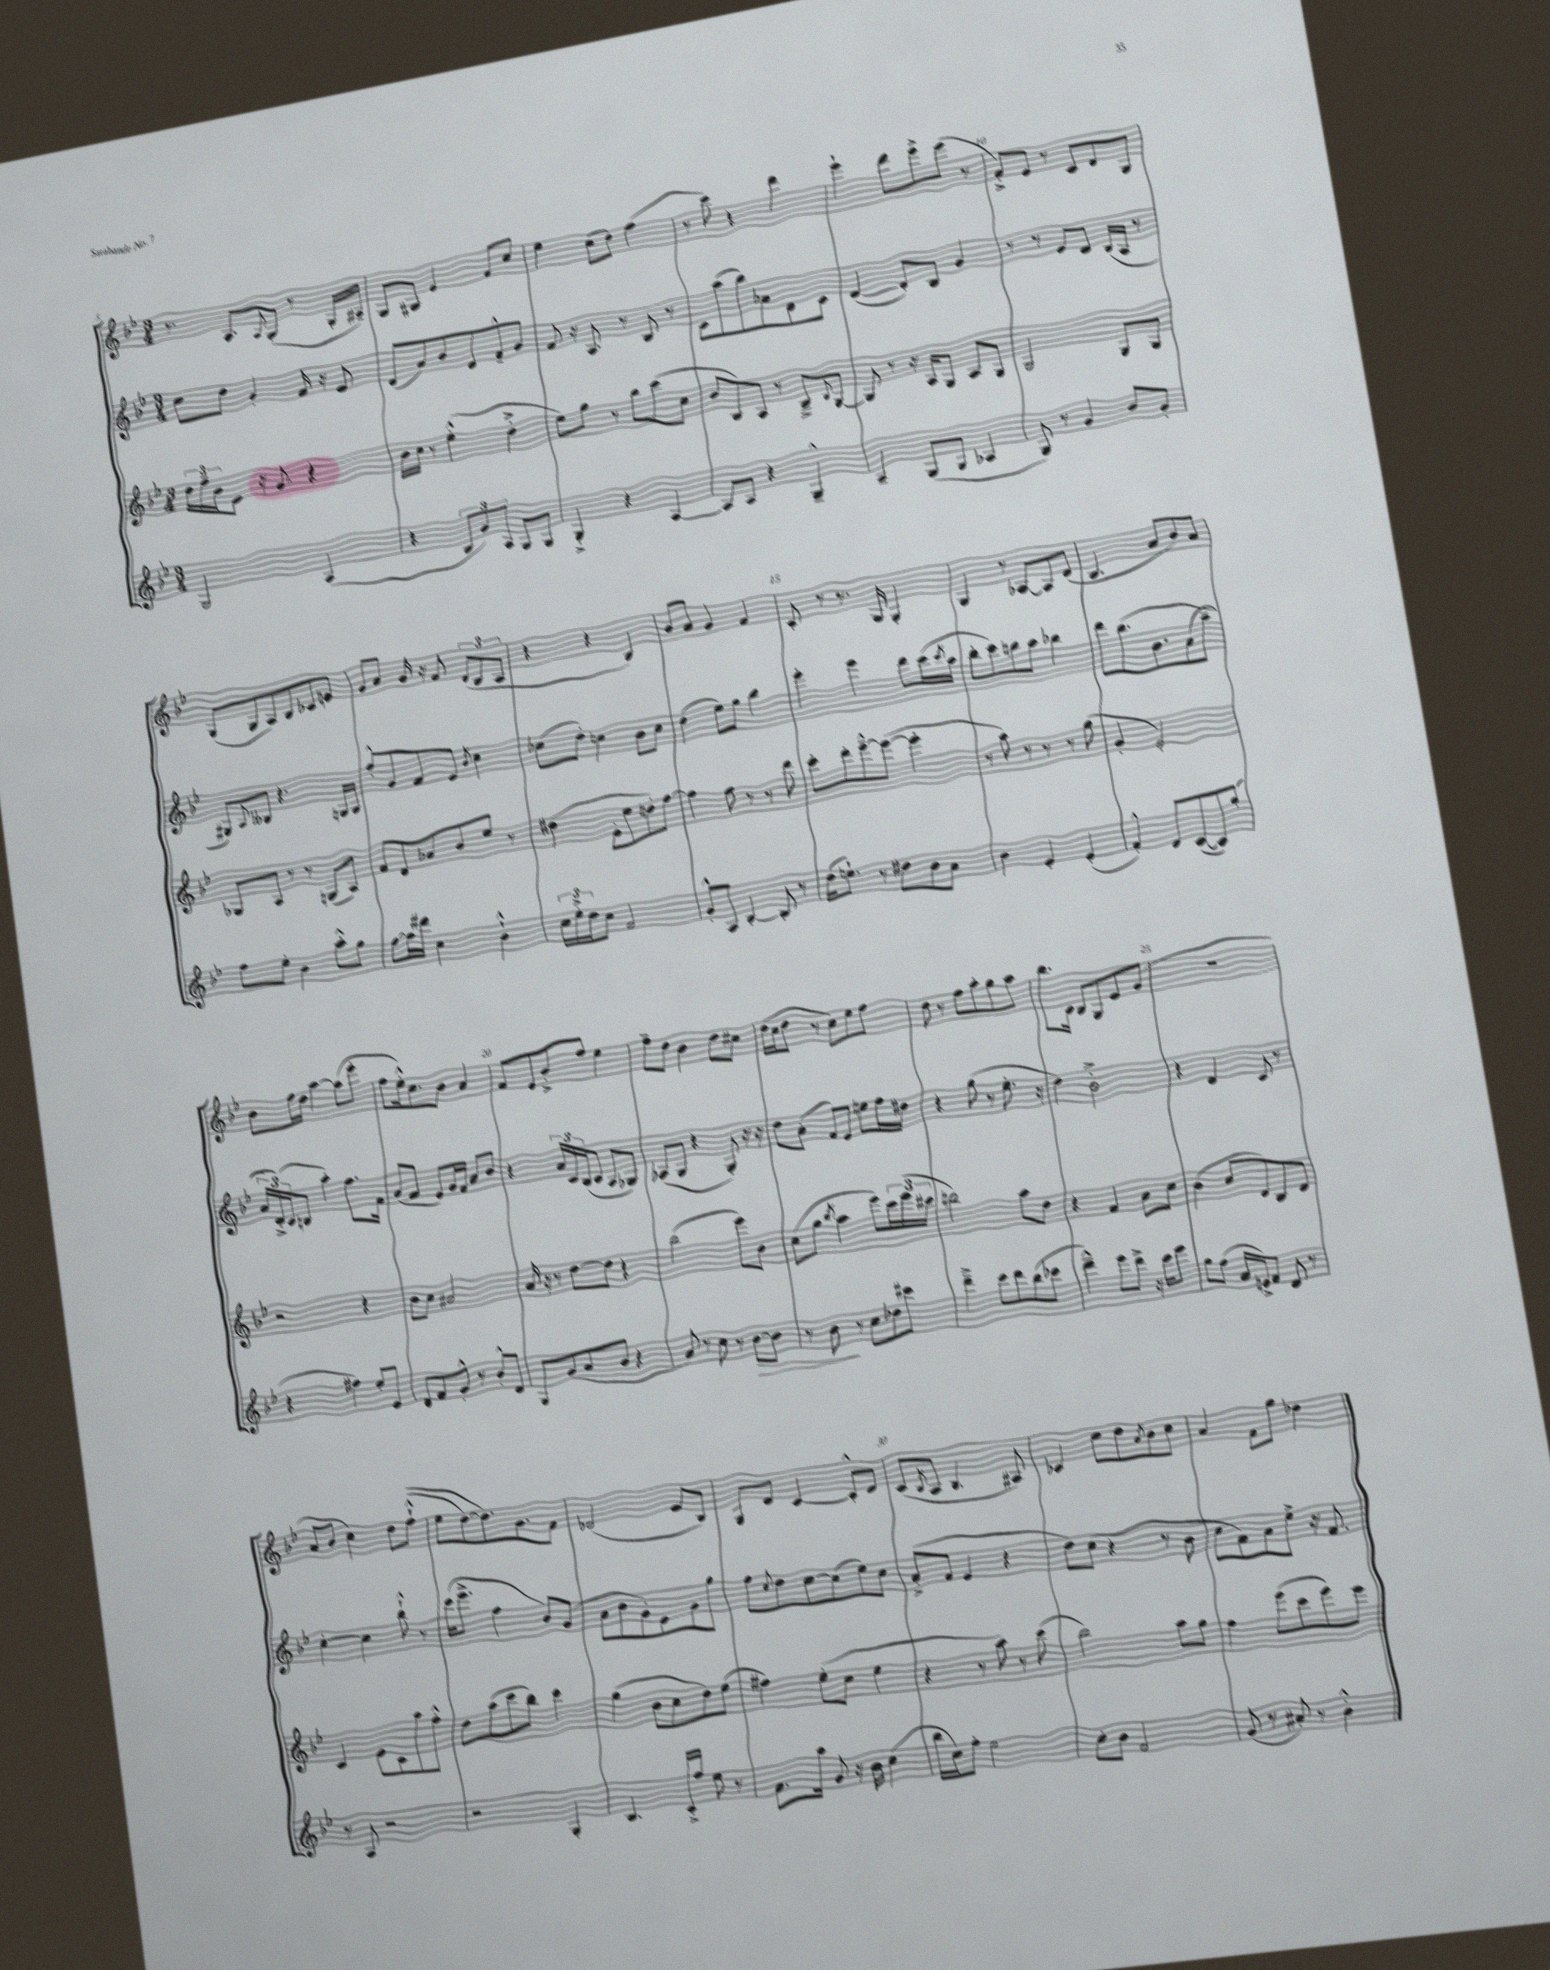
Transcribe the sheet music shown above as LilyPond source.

<<
\new StaffGroup <<
\new Staff = "s0" {
    \clef treble \key bes \major \numericTimeSignature \time 3/4
    r8. a8. \appoggiatura { a8 } g8-.( r8 g16-. ais16--) |
    g8 gis8 ees'4 f'8 c''8 |
    ees''4 c''8( d''8) f''4( |
    r8 c'''8) r4 d'''4 |
    ees'''4-! d'''8 ees'''8-> ees'''8( r8 |
    f'8-.->) ees'8 r8 c'8 d'8 g8 |
    g8( g8 a8) bes8 ces'8 e'8 |
    g'8 a'8 g'16 r16 f'8 \tuplet 3/2 { d'8( bes8 a8 } |
    r4 r4 bes4) |
    bes'8 a'8 g'4 f'4 |
    c'8-. r8 r8. g16 g4-. |
    g4 r8 aes8~ aes8 d'8( |
    bes4. a'8 bes'8) a'8 |
    bes'8 f''16 d''16 a''4~ a''8( ees'''8-. |
    f''8 ees''16-.-^) c''8. bes'8 a'4 |
    f'8 ees'8 bes'8-.-> f''8 ees''4 |
    f''8-- d''8 bes'4 d''8 cis''8 |
    d''16( c''16 d''8 r8 c''8) ees''8 f''8 |
    d''8 r8 f''8 a''8-. g''8 a''8 |
    bes''8. c'16 bes8 g8 ees'8 g'8( |
    R2. |
    a'8 bes'8 c''4) d''8 f''8-!-^(\( |
    ees''8 d''8~) d''8.\) g'8. f'8 |
    des'2( ees'8 bes8) |
    g8 d'8 c'4~ c'8-.-^ d'8 |
    c'8( \acciaccatura { bes8 } a8 bes4. ais8) |
    ces'4 c''8 d''8 \acciaccatura { a'8 } bes'8 c''8 |
    a'4 f'8 g''8 des''4 \bar "|." |
}
\new Staff = "s1" {
    \clef treble \key bes \major \numericTimeSignature \time 3/4
    c''8 d''8 g'4-. f'16 r16 ees'8 |
    d'8( a'8) bes'8 d'8 f'8---^ g'8 |
    f'8 r16 a8. r8 bes8 r8 |
    c'8 a''8( bes''8) aes'8 d'8 c'8 |
    d'4~( d'8-.) bes8 g'4 |
    r8 r8 ees'8 d'8 bes16( a16 r8 |
    gis8) \appoggiatura { a8 } beses8 r4. g16 g16 |
    f''8-.-^ g'8 f'8 ees'8 \acciaccatura { bes'8 } c''4 |
    ces''8( d''8-.) c''4 bes'8 c''8 |
    d''4( ees''8) g''8 bes''4 |
    ees'''4-. ees'''4 d'''8 c'''16( \acciaccatura { c'''8 } a''16 |
    bes''8-. c'''8) b''8 a''8 bes''4 |
    d'''8 bes''8.\( bes'8. a'8( a''8-- |
    \tuplet 3/2 { a'16) d'16-.->(\) c'16 } b8 a''4-.) f''8. f'16 |
    a'8( f'8 ees'8) g'16 f'16 a'8 bes'8 |
    r4 \tuplet 3/2 { a'16 c'16 bes16( } c'8 a8 ges8) |
    aes8( g8 r4 g8-.) r16 r16 |
    d''8 a'8-.( f'8) ees'8 e''8 f''16 dis''16 |
    r4 g''8( r8 ees''8.-. r16 |
    d''4) bes'2-.-> |
    r4 d'4 c'8 r8 |
    c''4~-. c''4 bes''8-!-^ r8 |
    c'''16( ees'''8.-> f''4 bes'8) g'8( |
    a'8 bes'8 g'8-.) ees'8 g'8 g''8 |
    f''8 \appoggiatura { c''8 } d''8 c''8~ c''8( ees''8) c''8 |
    a'8-.->( f'8 ees'4 r4 |
    d''8) c''8( r4 r8 bes'8 |
    c''8 f'8) a'8 ees''8-> r16 f'8. \bar "|." |
}
\new Staff = "s2" {
    \clef treble \key bes \major \numericTimeSignature \time 3/4
    \tuplet 3/2 { d''16 f''16-- bes'16 } ees'8 r16 g'8. r4 |
    bes'16 c''16 r8 ees''4-.-^( d''4-.-> |
    ees''8) g''8 r8 bes''8 c'''8( c''8 |
    bes'8 bes8) a8 r8 bes8---> \appoggiatura { bes8 } g8~ |
    g8 r8 r16 a16 g8 a8 g8 |
    g2 g8 g8 |
    ges8 a8 r8 r8 g8( a8) |
    f'8 d'8 aes'8 bes'8 ees''8 r8 |
    dis''4( ees'8-. ees''8 d''8-.) f''8~ |
    f''4 f''8 r8 r8 d'''8 |
    c'''8-. d'''8-. ees'''8~---^ ees'''8~( ees'''4-. |
    r8 a''8) r8 r8 r8 g''8( |
    g'4-. ees'2-.) |
    r2 r4 |
    bes'8 c''8 ais'2 |
    a'16 r16 r8 d''8~ d''8 r4 |
    bes''2( ees'''8) bes'8 |
    c''8( g''8 \acciaccatura { bes''8 } a''4 ees'''8) \tuplet 3/2 { c'''16 ees'''16( cis'''16 } |
    b''2) a''8 d''8 |
    r4 f'4 a'8 c''8 |
    bes'4( c''8 d'8) bes8 d'8 |
    c'4 ees'8 c'8 a''8 f''8-.-^ |
    d''8 a''8( c'''8 bes''8) c'''4 |
    g''4( bes'8 c''8 d''8) ees''8( |
    fis''4) ees''8-.( c''8 ees''4 |
    r4 r8 a''8) r8 c'''8( |
    bes''2) a''8 g''8 |
    f''4 ees'''8( c'''8 ees'''8) ees'''8 \bar "|." |
}
\new Staff = "s3" {
    \clef treble \key bes \major \numericTimeSignature \time 3/4
    g2 a4( |
    r4 \tuplet 3/2 { bes8 g'8) a8 } g8 g8 |
    g4-.-> r4 a4~ |
    a8 a8 r4 g4---^ |
    a4-- g8( g8 aes4 |
    g8) r8 g'4 bes'8 g'8-. |
    f''8 ees''8-. bes'4 a''8-.-^ g''8 |
    f''8~ f''16 dis'''16 c''4 bes'4-!-^ |
    \tuplet 3/2 { c''16 ees''16-.-> d''16 } c''8 f'2 |
    g'8-.-^ a8 bes4~-. bes8-. r8 |
    d''16( e''8.-!) r8 dis''8 bes'8 a'8 |
    bes'4 ees'4-. ees'4-.( |
    f'4-.-^) d'8 c'8~( c'8) g''8-.( |
    r4 fis''4) ees''8-. ees'8 |
    d'8 f'8 g'8-.-^ r8 bes'8-.-^ d'8 |
    g8 g'8( a'8 bes'8 r4 |
    a'8) r8 c''8 r8 bes'8~\> bes'8 |
    r8 bes'8\! r8 c''8 des''8 cis'''8 |
    d'''4---> c'''8 d'''8 bes''8( ces'''8 |
    d'''4---^) ees'''8 d'''8-> r16 c'''16 ees'''8 |
    g''8 f''8( a'16 e'16->) f'8 d'8 r8 |
    r8 a8 r2 |
    r2 g4-. |
    bes4. c'16-.-> f''16 ees''8 r8 |
    f'8. a''16 g'8 r16 bes'16 c''4( |
    bes''16 c''16) f''8-. ees''2 |
    c''8-. bes'8 f'2 |
    g'8( r8 ais'8-.) r8 bes'4-.-^ \bar "|." |
}
>>
>>
\layout { \context { \Score currentBarNumber = #5 \override BarNumber.break-visibility = ##(#f #t #t) barNumberVisibility = #(every-nth-bar-number-visible 5) } }
